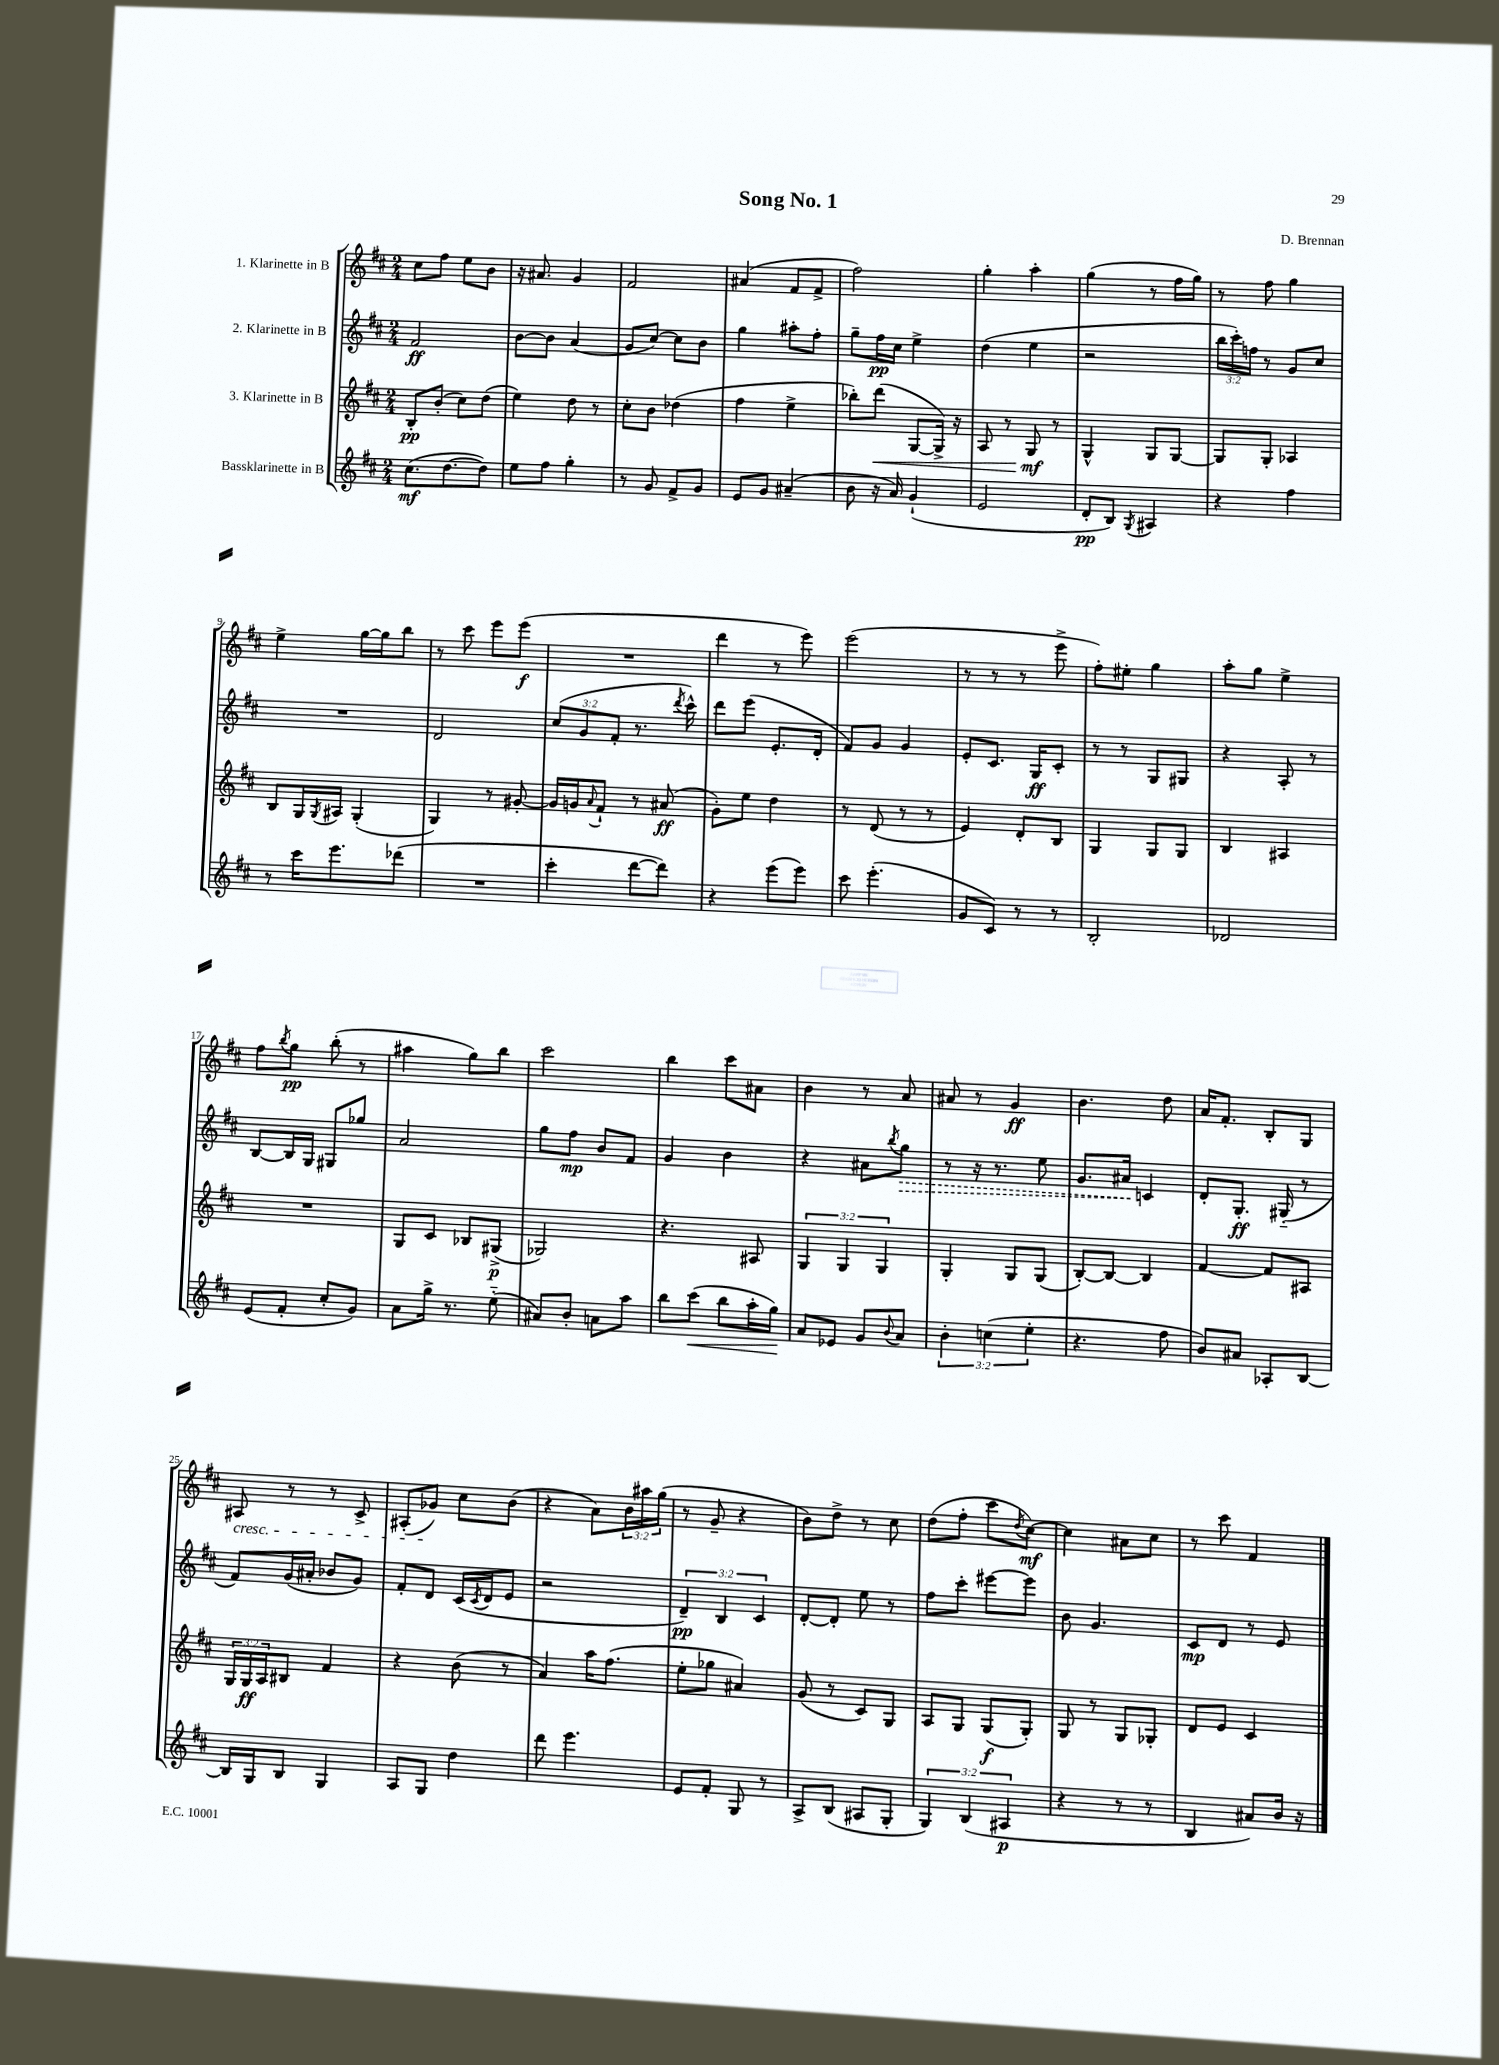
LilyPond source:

\header { title = "Song No. 1" composer = "D. Brennan" }
<<
\new StaffGroup <<
\new Staff = "s0" \with { instrumentName = "1. Klarinette in B" } {
    \clef treble \key d \major \numericTimeSignature \time 2/4 \override Staff.TupletNumber.text = #tuplet-number::calc-fraction-text
    cis''8 fis''8 e''8 b'8 |
    r16 ais'8. g'4 |
    fis'2 |
    ais'4( fis'8 fis'8-> |
    fis''2) |
    g''4-. a''4-. |
    g''4( r8 fis''16 g''16) |
    r8 fis''8 g''4 |
    e''4-> g''16~ g''16 b''8 |
    r8 cis'''8 e'''8 e'''8\f( |
    R2 |
    d'''4 r8 e'''8) |
    e'''2( |
    r8 r8 r8 e'''8-> |
    fis''8-.) eis''8-. g''4 |
    a''8-. g''8 e''4-> |
    fis''8 \acciaccatura { b''8 } g''8\pp b''8-.( r8 |
    ais''4 g''8) b''8 |
    cis'''2 |
    b''4 cis'''8 ais'8 |
    b'4 r8 a'8 |
    ais'8 r8 g'4\ff |
    b'4. d''8 |
    a'16 fis'8.-. b8-. g8 |
    ais8\cresc r8 r8 cis'8-> |
    ais8-.( ges'8\!) cis''8 b'8( |
    r4 a'8) \tuplet 3/2 { b'16 ais''16 g''16( } |
    r8 g'8-- r4 |
    b'8) d''8-> r8 cis''8 |
    d''8( fis''8-. cis'''8 \acciaccatura { d''8 } cis''8~\mf) |
    cis''4 ais'8 cis''8 |
    r8 cis'''8 fis'4 \bar "|." |
}
\new Staff = "s1" \with { instrumentName = "2. Klarinette in B" } {
    \clef treble \key d \major \numericTimeSignature \time 2/4 \override Staff.TupletNumber.text = #tuplet-number::calc-fraction-text
    fis'2\ff |
    b'8~ b'8 a'4( |
    g'8 cis''8~) cis''8 b'8 |
    g''4 ais''8-. fis''8-. |
    g''8-- fis''16\pp cis''16 e''4-> |
    d''4( e''4 |
    r2 |
    \tuplet 3/2 { b''16 cis'''16-.) f''16 } r8 g'8 cis''8 |
    R2 |
    d'2 |
    \tuplet 3/2 { cis''8( g'8 fis'8-. } r8. \acciaccatura { d'''8 } cis'''16-^) |
    d'''8 e'''8( e'8.-. d'16-. |
    fis'8) g'8 g'4 |
    e'8-. cis'8. g16\ff cis'8-. |
    r8 r8 g8 gis8 |
    r4 a8-. r8 |
    b8~ b16 g16 gis8 ges''8 |
    a'2 |
    g''8 fis''8\mp b'8 fis'8 |
    g'4 b'4 |
    r4 ais'8 \acciaccatura { b''8 } \once \override Hairpin.style = #'dashed-line g''8\> |
    r8 r16 r8. e''8 |
    g'8. ais'16\! c'4 |
    d'8-. g8.-.\ff gis16-_( r8 |
    fis'8) g'16( ais'16-. bes'8 g'8) |
    fis'8-. d'8 cis'16( \acciaccatura { cis'8 } d'16 e'8 |
    r2 |
    \tuplet 3/2 { d'4--\pp) b4 cis'4 } |
    d'8~-. d'8-. e''8 r8 |
    fis''8 cis'''8-. eis'''8~ eis'''8 |
    b'8 g'4. |
    cis'8\mp d'8 r8 e'8 \bar "|." |
}
\new Staff = "s2" \with { instrumentName = "3. Klarinette in B" } {
    \clef treble \key d \major \numericTimeSignature \time 2/4 \override Staff.TupletNumber.text = #tuplet-number::calc-fraction-text
    b8-.\pp b'8-.( cis''8) d''8( |
    e''4) d''8 r8 |
    cis''8-. b'8 des''4( |
    fis''4 e''4-> |
    bes''8-.) d'''8\<( g8~ g16->) r16 |
    a8 r8 g8\mf\! r8 |
    g4-^ g8 g8~ |
    g8 g8-. aes4 |
    b8 g16 \acciaccatura { g8 } ais16 g4-.( |
    g4) r8 gis'8~-. |
    gis'16 g'16 \appoggiatura { a'8 } fis'8-! r8 ais'8\ff( |
    g'8-.) e''8 d''4 |
    r8 d'8( r8 r8 |
    e'4) d'8-. b8 |
    g4 g8 g8 |
    b4 ais4 |
    R2 |
    g8 cis'8 bes8 gis8->\p( |
    ges2) |
    r4. ais8 |
    \tuplet 3/2 { g4 g4 g4 } |
    g4-. g8 g8( |
    b8~-.) b8~ b4 |
    fis'4~ fis'8 ais8 |
    \tuplet 3/2 { g16 g16\ff a16 } bis8 fis'4 |
    r4 b'8( r8 |
    a'4) a''16 fis''8.( |
    e''8-. ges''8 ais'4) |
    g'8( r8 cis'8) g8 |
    a8 g8 g8\f( g8-.) |
    g8 r8 g8 ges8-. |
    d'8 e'8 cis'4 \bar "|." |
}
\new Staff = "s3" \with { instrumentName = "Bassklarinette in B" } {
    \clef treble \key d \major \numericTimeSignature \time 2/4 \override Staff.TupletNumber.text = #tuplet-number::calc-fraction-text
    cis''8.\mf( d''8.~ d''8) |
    e''8 fis''8 g''4-. |
    r8 g'8 fis'8-> g'8 |
    e'8 g'8 ais'4--( |
    b'8 r16 a'16) g'4-!( |
    e'2 |
    d'8-.\pp b8) \acciaccatura { g8 } ais4 |
    r4 fis''4 |
    r8 cis'''16 e'''8. des'''8( |
    R2 |
    cis'''4-. d'''8~ d'''8) |
    r4 e'''8( e'''8) |
    cis'''8 e'''4.-.( |
    g'8 cis'8) r8 r8 |
    b2-. |
    des'2 |
    e'8( fis'8-. cis''8-. g'8) |
    a'8 g''16-> r8. e''8-_( |
    ais'8) b'8-. a'8 a''8 |
    b''8 cis'''8\<( b''8 a''16-. g''16\!) |
    a'8 ees'8 g'8 \appoggiatura { b'8 } a'8 |
    \tuplet 3/2 { b'4-. c''4( e''4-. } |
    r4. fis''8 |
    b'8) ais'8 aes8-. b8~ |
    b16 g16 b8 g4 |
    a8 g8 d''4 |
    d'''8 e'''4. |
    e'8 fis'8-. g8 r8 |
    a8-> b8( ais8 g8-. |
    \tuplet 3/2 { g4) b4( ais4\p } |
    r4 r8 r8 |
    b4 ais'8) b'16 r16 \bar "|." |
}
>>
>>
